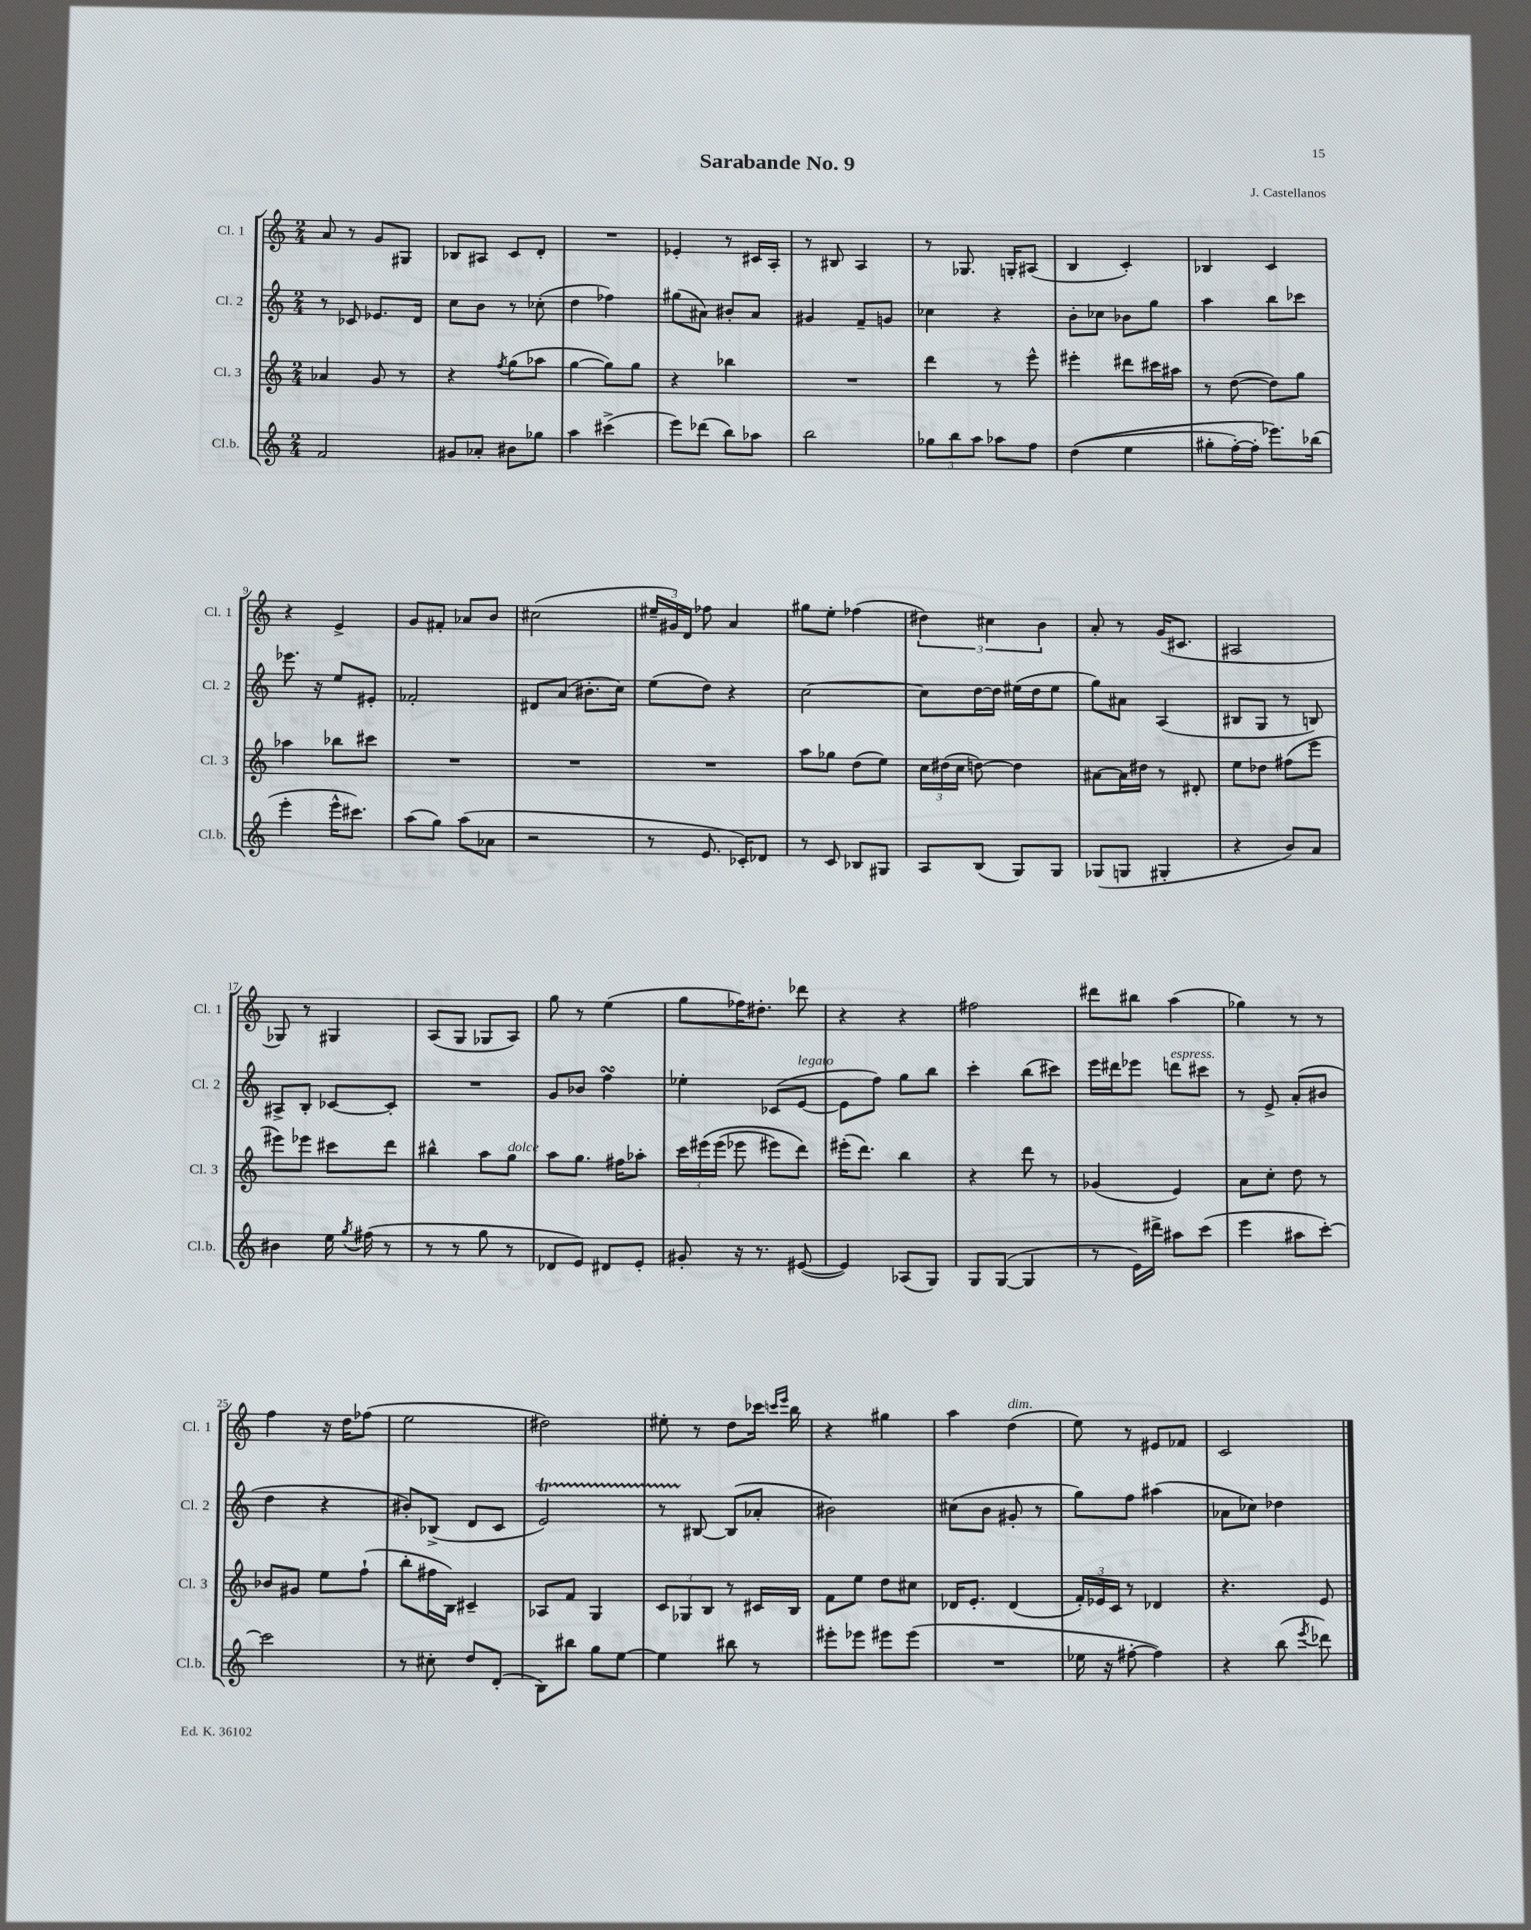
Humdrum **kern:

**kern	**kern	**kern	**kern
*part4	*part3	*part2	*part1
*staff4	*staff3	*staff2	*staff1
*I"Cl.b.	*I"Cl. 3	*I"Cl. 2	*I"Cl. 1
*I'Cl.b.	*I'Cl. 3	*I'Cl. 2	*I'Cl. 1
*clefG2	*clefG2	*clefG2	*clefG2
*k[]	*k[]	*k[]	*k[]
*M2/4	*M2/4	*M2/4	*M2/4
=1	=1	=1	=1
2f/	4a-X/	8r	8a/
.	.	8c-X/	8r
.	8g/	8.e-X/L	8g/L
.	8r	.	8G#X/J
.	.	16d/Jk	.
=2	=2	=2	=2
8g#X/L	4r	8cc\L	8B-X/L
8a-X'/J	.	8b\J	8A#X/J
.	8qff/	.	.
8b#X\L	(8gg\L	8r	8c/L
8gg-X\J	8aa-X\J	(8cc-X'\	8d'/J
=3	=3	=3	=3
4aa\	[4gg\	4dd\	2r
(4ccc#X^\	8gg\L])	4ff-X\)	.
.	8gg\J	.	.
=4	=4	=4	=4
8eee\L)	4r	(8gg#X\L	4e-X'/
(8ddd-X\J	.	8a#X\J)	.
8bb\L)	4bb-X\	8b#X'/L	8r
8aa-X\J	.	8a#/J	16c#X/LL
.	.	.	16A'/JJ
=5	=5	=5	=5
2bb\	2r	4g#X/	8r
.	.	.	8B#X/
.	.	8f~/L	4A/
.	.	8gn/J	.
=6	=6	=6	=6
12gg-X\L	4ddd\	4cc-X\	8r
12bb\	.	.	.
.	.	.	8.G-X/
12aa\J	.	.	.
8aa-X\L	8r	4r	.
.	.	.	16Gn'/KL
8ff\J	8eee^^\	.	(8A#X/J
=7	=7	=7	=7
((4dd\	4eee#X'\	8b'\L	4B/
.	.	8cc-X\J	.
4ee\	8ddd#X\L	8b-X\L	4c'/)
.	16ccc#X\L	8gg\J	.
.	16aa#X\JJ	.	.
=8	=8	=8	=8
8gg#X'\L	8r	4aa\	4B-X/
[16ff'\L)	([8dd\	.	.
16ff'\JJ]	.	.	.
8.eee-X\L)	8dd\L])	8bb\L	4c/
.	8gg\J	8ccc-X\J	.
(16bb-X\Jk	.	.	.
!!LO:LB:g=z
=9	=9	=9	=9
4eee'\	4aa-X\	8.eee-X\	4r
.	.	16r	.
16eee^^\KL	8bb-X\L	8ee/L	4e^/
8.ccc#X\J)	.	.	.
.	8ccc#X\J	8e#X'/J	.
=10	=10	=10	=10
(8aa\L	2r	2f-X'/	8g/L
8gg\J)	.	.	8f#X'/J
(8aa\L	.	.	8a-X/L
8a-X\J	.	.	8b/J
=11	=11	=11	=11
2r	2r	8d#X/L	(2cc#X\
.	.	(8a/J	.
.	.	8.b#X'\L	.
.	.	16cc\Jk)	.
=12	=12	=12	=12
8r	2r	(8ee\L	24ee#X~/LL
.	.	.	24g#X/)
.	.	.	24d/JJ
8.e/	.	8dd\J)	8ff-X\
.	.	4r	4a/
16c-X'/KL)	.	.	.
8d-X/J	.	.	.
=13	=13	=13	=13
8r	8aa\L	[2cc\	8gg#X\L
8c/	8gg-X\J	.	8ee'\J
8B-X/L	(8dd\L	.	(4ff-X\
8G#X/J	8ee\J)	.	.
=14	=14	=14	=14
8A/L	24cc\LL	8cc\L]	6dd#X\)
.	(24dd#X\	.	.
.	24cc\JJ	.	.
(8B/J	[8ddn\)	[16dd\L	.
.	.	.	6cc#X\
.	.	16dd\JJ]	.
8G/L)	4dd\]	(16ee#X\LL	.
.	.	16dd\J	.
.	.	.	6b\
8G/J	.	8ee#\J	.
=15	=15	=15	=15
(8G-X/L	[8a#X\L	8gg\L)	8a'/
8Gn/J	16a#\L]	8a#X\J	8r
.	16dd#X\JJ	.	.
4G#X'/	8r	(4A/	(16g/KL
.	.	.	8.c#X/J
.	8d#X'/	.	.
=16	=16	=16	=16
4r	8ee\L	8B#X/L	2A#X/
.	8dd-X\J	8G/J	.
8b/L)	(8ff#X\L	8r	.
8a/J	8eee\J	8Bn/)	.
!!LO:LB:g=z
=17	=17	=17	=17
4b#X\	8eee#X\L)	8A#X^/L	8G-X/)
.	8eee-X\J	8B'/J	8r
16ee\	8ccc#X\L	[8c-X/L	4G#X/
8qgg/	.	.	.
(16ff#X\	.	.	.
8r	8ddd\J	8c-'/J]	.
=18	=18	=18	=18
8r	4bb#X^^\	2r	(8A/L
8r	.	.	8G/J
8gg\	8aa\L	.	8G-X/L
!	!LO:TX:a:i:t=dolce	!	!
8r	8gg\J	.	8A/J)
=19	=19	=19	=19
8d-X/L	8aa\L	8g/L	8gg\
8e/J)	8.gg\J	8b-X/J	8r
8d#X/L	.	4ffsSSs\	(4ee\
.	16ff#X\KL	.	.
8e'/J	8aa-X'\J	.	.
=20	=20	=20	=20
8g#X'/	24ccc\LL	4ee-X'\	8gg\L
.	(24eee#X\	.	.
.	(24eee#\JJ	.	.
16r	8eee-X\	.	16ff-X\K)
8.r	.	.	8.dd#X'\J
.	8eee#X\L)	(8c-X/L	.
!	!	!LO:TX:a:i:t=legato	!
([8e#X/	8ddd\J)	[8e/J	8ddd-X\
=21	=21	=21	=21
4e#/])	(16eee#X'\KL	8e\L]	4r
.	8.ddd\J)	.	.
.	.	8ff\J)	.
(8A-X/L	4bb\	8gg\L	4r
8G/J)	.	8bb\J	.
=22	=22	=22	=22
8G/L	4r	4ccc'\	2ff#X\
([8G/J	.	.	.
4G/]	8ddd\	(8bb\L	.
.	8r	8ccc#X\J)	.
=23	=23	=23	=23
8r	(4g-X/	16eee\LL	8ddd#X\L
.	.	16ddd#X\J	.
16e\LL)	.	8eee-X\J	8bb#X\J
16ddd#X^\JJ	.	.	.
!	!	!LO:TX:a:i:t=espress.	!
8aa#X\L	4e/)	8dddn\L	(4aa\
(8ccc\J	.	8ccc#X\J	.
=24	=24	=24	=24
4eee\	8a\L	8r	4gg-X\)
.	8cc'\J	8e^/	.
8aa#X\L	8dd\	(8a'/L	8r
[8ccc'\J)	8r	8b#X/J	8r
!!LO:LB:g=z
=25	=25	=25	=25
2ccc\]	8b-X/L	4dd\	4ff\
.	8g#X/J	.	.
.	8ee\L	4r	16r
.	.	.	16dd\KL
.	(8ff`\J	.	(8ff-X\J
=26	=26	=26	=26
8r	8bb'\L	8b#X'/L)	2ee\
8cc#X'\	16ff#X\L	(8B-X^/J	.
.	16B\JJ)	.	.
8dd/L	4c#X~/	8d/L	.
(8d'/J	.	8c/J	.
=27	=27	=27	=27
8B\L)	8A-X/L	2et/)	2dd#X\)
8bb#X\J	8f/J	.	.
8gg\L	4G/	.	.
[8ee\J	.	.	.
=28	=28	=28	=28
4ee\]	12c/L	8r	8ee#X'\
.	12G-X/	.	.
.	.	[8B#X/	8r
.	12B/J	.	.
8bb#X\	8r	(8B#/L]	8dd\L
8r	16c#X/LL	8a-X'/J	16ccc-X\Jk
.	.	.	16qqcccn/LL
.	.	.	16qqeee/JJ
.	16B/JJ	.	16bb\
=29	=29	=29	=29
8eee#X'\L	8f\L	2b#X\)	4r
8eee-X\J	8ee\J	.	.
8eee#X\L	8dd\L	.	4gg#X\
(8eee#\J	8cc#X\J	.	.
=30	=30	=30	=30
2r	16d-X/KL	(8cc#X\L	4aa\
.	8.e'/J	.	.
.	.	8b\J	.
!	!	!	!LO:TX:a:i:t=dim.
.	(4d-/	8g#X'/	(4dd\
.	.	8r	.
=31	=31	=31	=31
16ee-X\	24f'/LL)	8gg\L)	8ee\)
.	24e-X/	.	.
16r	.	.	.
.	24c/JJ	.	.
[8ff#X'\	8r	8ff\J	8r
4ff#\])	4d-X/	(4aa#X\	8e#X/L
.	.	.	8f-X/J
=32	=32	=32	=32
4r	4.r	8a-X\L	2c/
.	.	8cc-X\J)	.
(8bb\	.	4dd-X\	.
8qeee/	.	.	.
8ddd-X\)	8e/	.	.
==	==	==	==
*-	*-	*-	*-
